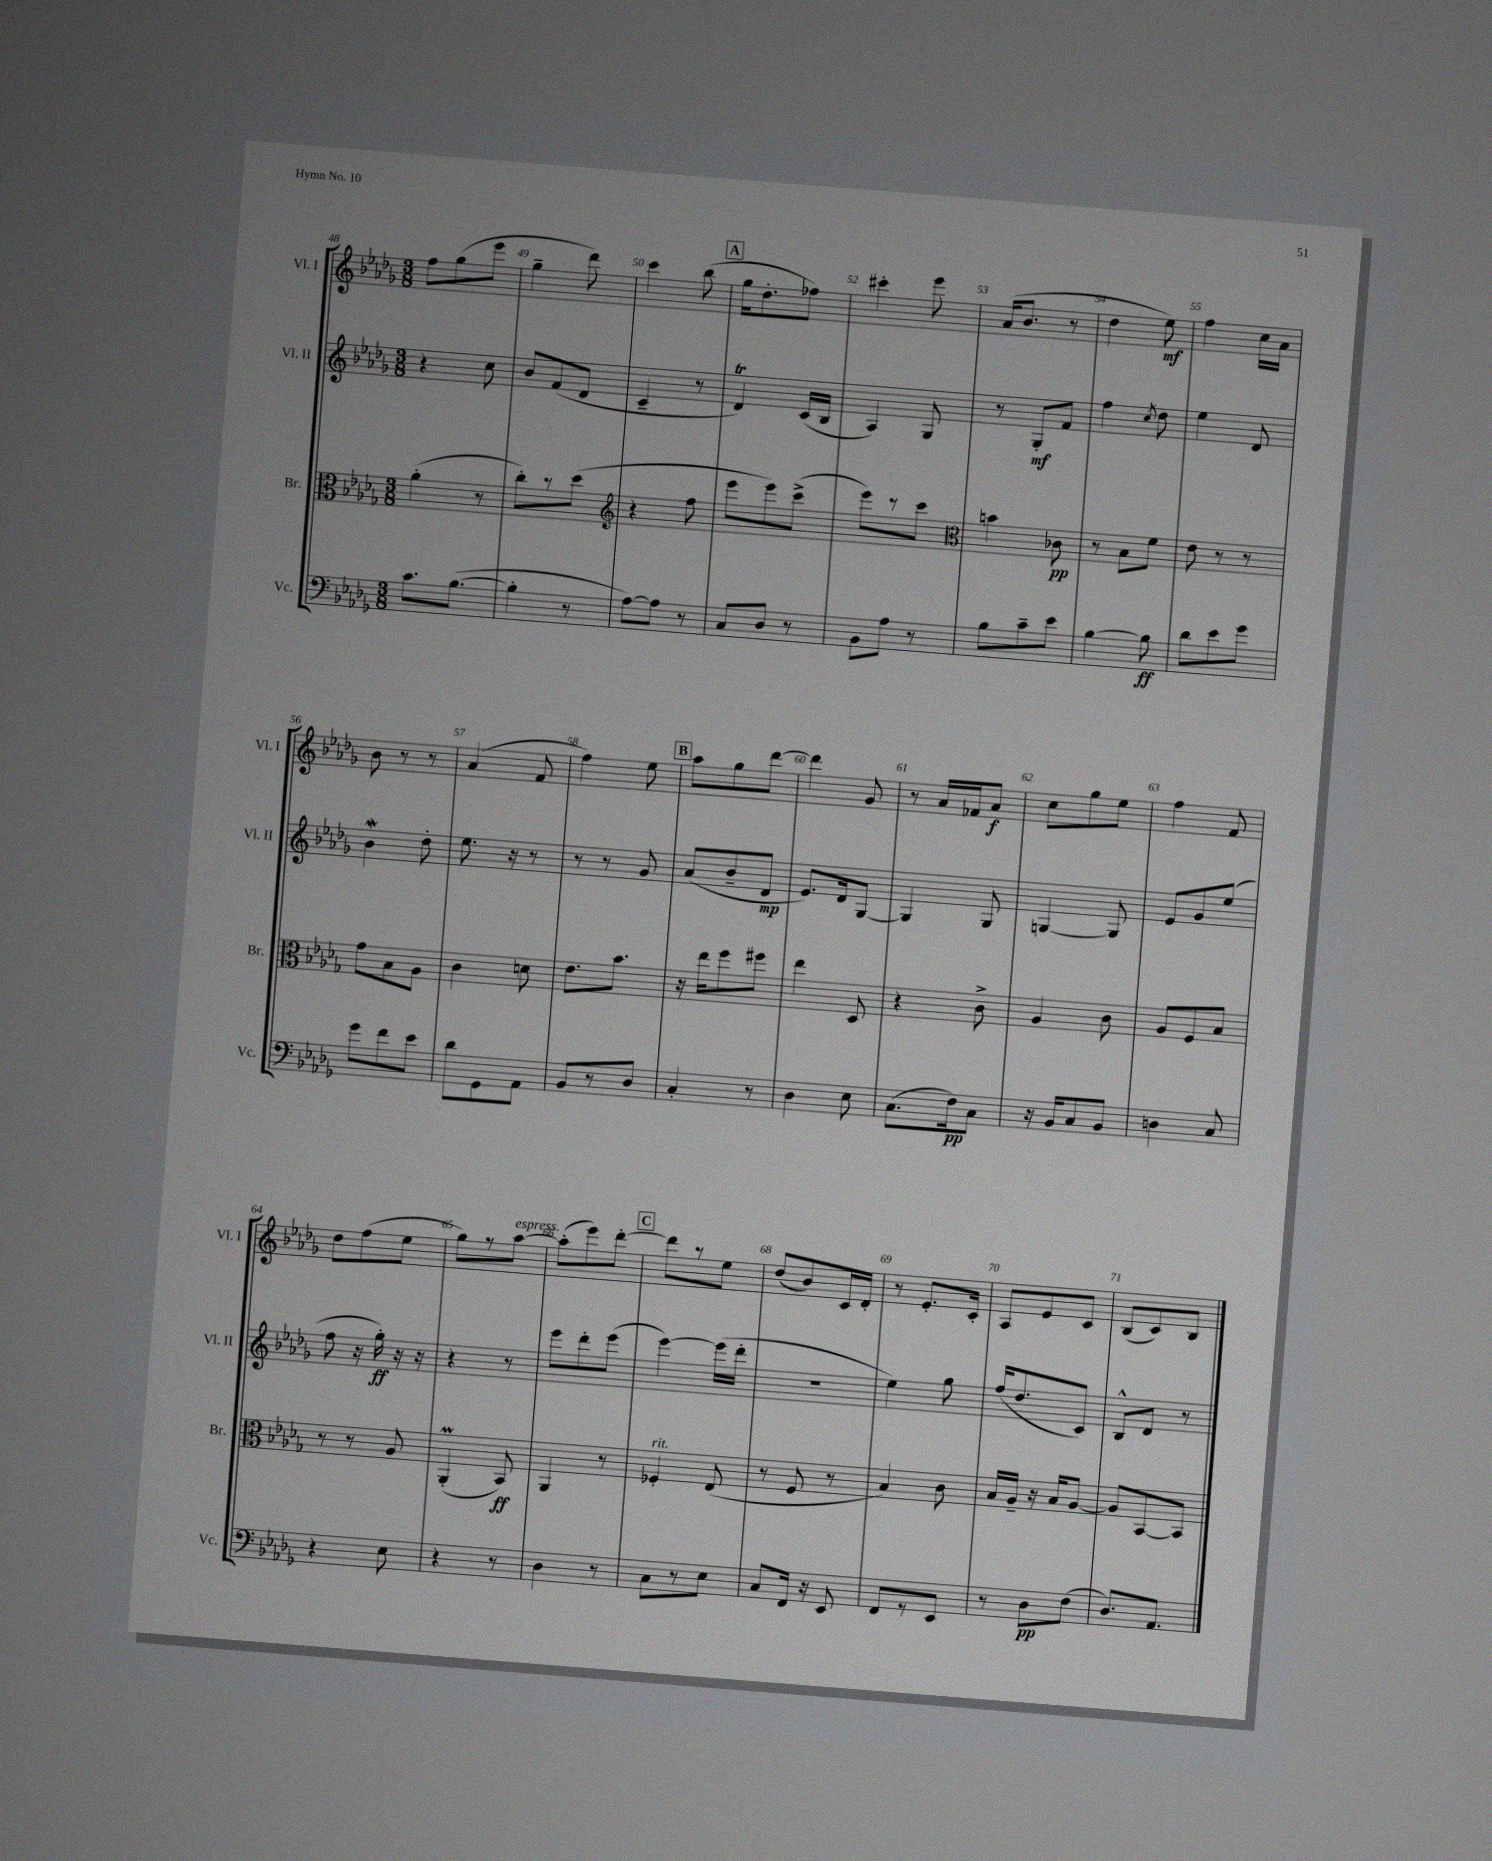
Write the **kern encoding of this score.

**kern	**kern	**kern	**kern
*staff4	*staff3	*staff2	*staff1
*clefF4	*clefC3	*clefG2	*clefG2
*k[b-e-a-d-g-]	*k[b-e-a-d-g-]	*k[b-e-a-d-g-]	*k[b-e-a-d-g-]
*M3/8	*M3/8	*M3/8	*M3/8
8.c	(4a-'	4r	8ff
.	.	.	(8gg-
([8.B-	.	.	.
.	8r	8cc	8eee-
=	=	=	=
4B-']	8cc')	8b-	4gg-~
.	8r	(8f	.
8r	(8dd-	8d-	8ddd-)
=	=	=	=
*	*clefG2	*	*
[8A-)	4r	4c~	4ccc
8A-]	.	.	.
8r	8ff	8r	(8bb-
=	=	=	=
8C	8eee-	4d-)	16gg-
.	.	.	8.dd-'
8D-	8eee-)	.	.
8r	(8ccc^	(16c	8ff-)
.	.	16B-	.
=	=	=	=
8BB-	8eee-)	4A-)	4ccc#'
8A-	8r	.	.
8r	8ccc	8G-	8eee-
=	=	=	=
*	*clefC3	*	*
8B-	4b	8r	(16a-
.	.	.	8.b-
8c~	.	8G-'	.
8e-	8c-	8f	8r
=	=	=	=
[4B-	8r	4ff	4dd-
.	8B-	.	.
.	.	8qcc	.
8B-]	8f	8dd-	8ee-)
=	=	=	=
8d-	8e-	4ee-	4ff
8e-	8r	.	.
8g-	8r	8d-	16cc
.	.	.	16a-
=	=	=	=
8g-	8g-	4b-	8b-
8f	8B-	.	8r
8e-	8A-	8dd-'	8r
=	=	=	=
8d-	4c	8.ee-	(4a-
8GG-	.	.	.
.	.	16r	.
8AA-	8d	8r	8f
=	=	=	=
8BB-	8.e-	8r	4ff)
8r	.	8r	.
.	8.b-	.	.
8D-	.	8g-	8ee-
=	=	=	=
4C'	16r	(8a-	8aa-
.	16ee-	.	.
.	8ff	8b-~	8gg-
8r	8ff#	8d-	[8ddd-
=	=	=	=
4D-	4ee-	8.e-)	4ddd-]
.	.	16d-	.
8E-	8D-	[8G-	8g-
=	=	=	=
(8.C	4r	4G-]	8r
.	.	.	16a-
16F)	.	.	16f-
8C	8c^	8G-	8a-
=	=	=	=
16r	4A-	[4G	8cc
16BB-	.	.	.
8C	.	.	8gg-
8BB-	8c	8G]	8ee-
=	=	=	=
4D	8A-	8e-	4ff
.	8F	8g-	.
8C	8B-	(8ee-	8f
=	=	=	=
4r	8r	8ff	8dd-
.	8r	16r	(8ff
.	.	16gg-')	.
8E-	8A-	16r	8ee-
.	.	16r	.
=	=	=	=
4r	(4AA-'	4r	8gg-)
.	.	.	8r
8r	8BB-)	8r	[8aa-
=	=	=	=
4D-	4AA-	8eee-	(8aa-']
.	.	8ddd-'	8eee-)
8r	8r	(8eee-	[8ddd-'
=	=	=	=
8C	4F-'	[4eee-)	8ddd-]
8r	.	.	8r
8E-	(8E-	(16eee-]	8ee-
.	.	16ddd-'	.
=	=	=	=
8C	8r	4.r	(8dd-
16FF	8F	.	8b-)
16r	.	.	.
8EE-	8r	.	16c
.	.	.	16d-'
=	=	=	=
8FF	4B-)	4ee-)	8r
8r	.	.	8.e-'
8EE-	8c	8gg-	.
.	.	.	16c'
=	=	=	=
8r	16B-	(16ff	8A-
.	16A-~	8.dd-	.
8D-	16r	.	8e-
.	16B-	.	.
(8F	[8A-	8c)	8c
=	=	=	=
8.D-)	8A-]	8B-^^	(8B-
.	[8BB-	8d-	8c)
8.AA-	.	.	.
.	8BB-]	8r	8B-
==	==	==	==
*-	*-	*-	*-
